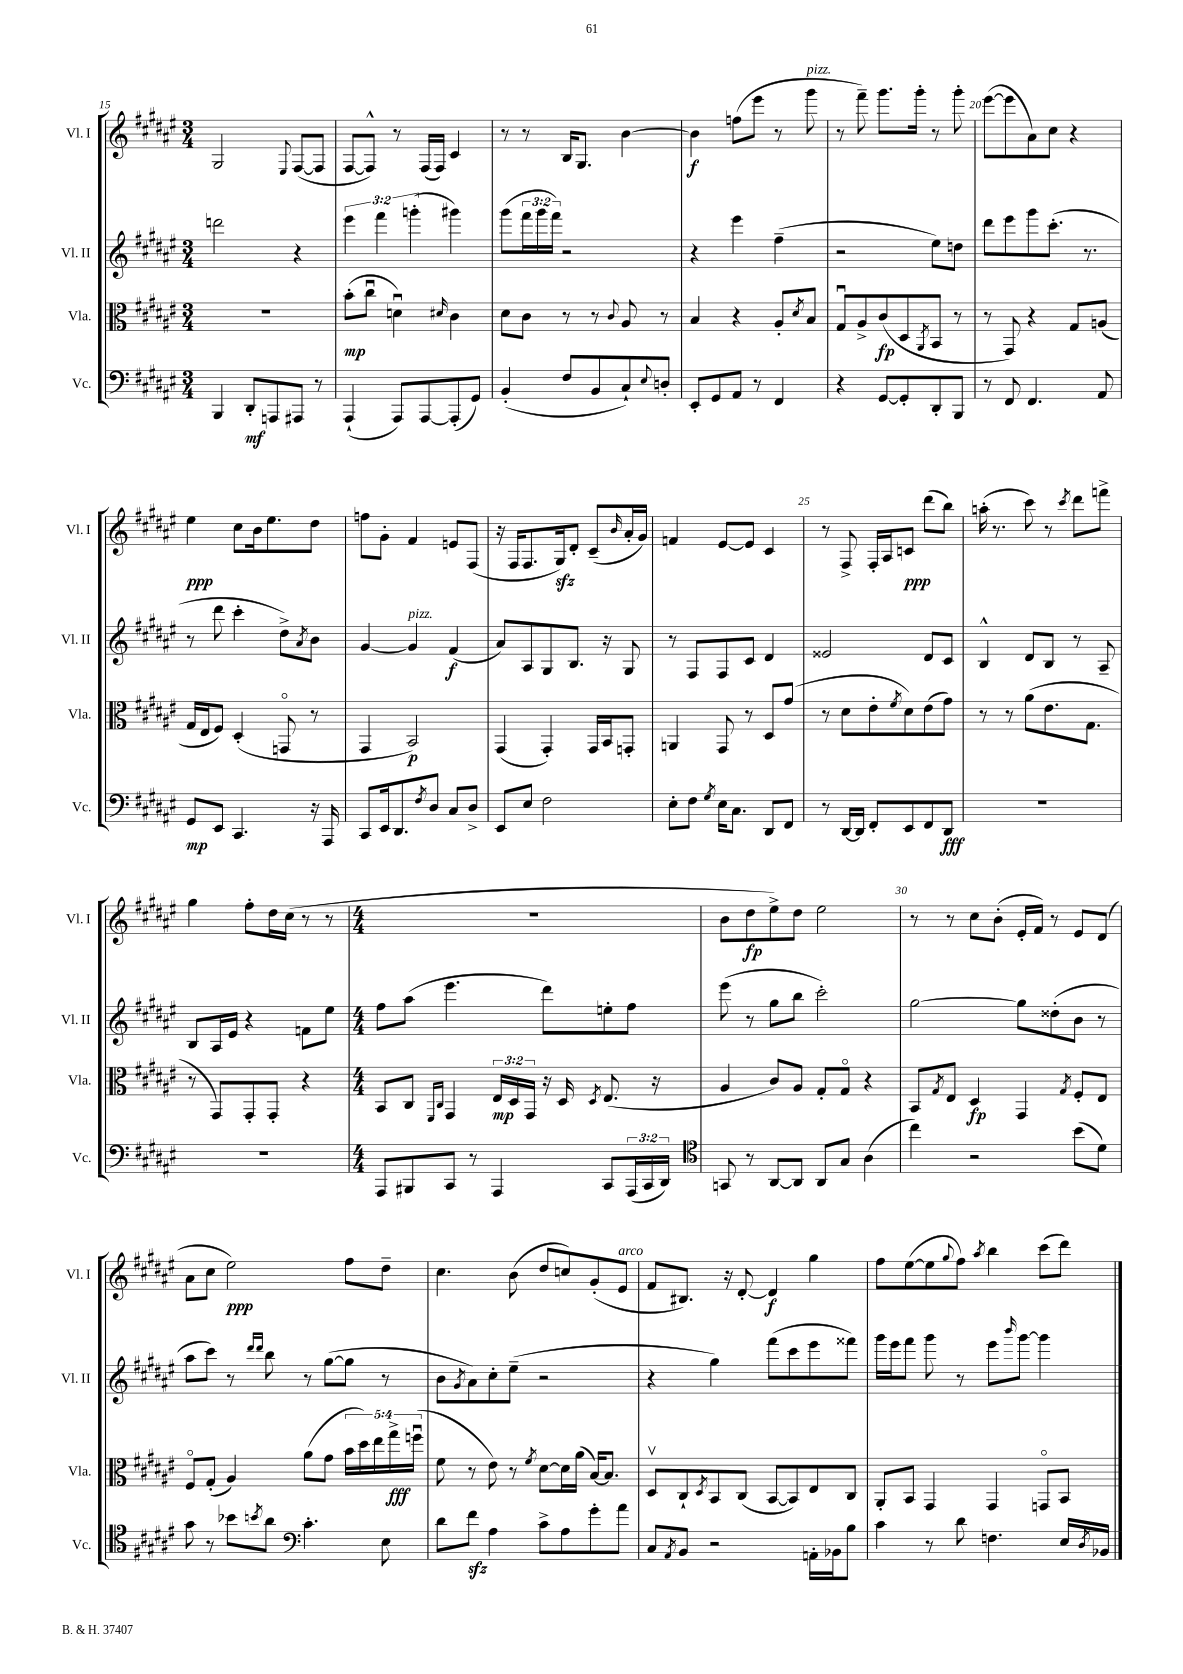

**kern	**dynam	**kern	**dynam	**kern	**dynam	**kern	**dynam
*part4	*part4	*part3	*part3	*part2	*part2	*part1	*part1
*staff4	*staff4	*staff3	*staff3	*staff2	*staff2	*staff1	*staff1
*I"Vc.	*	*I"Vla.	*	*I"Vl. II	*	*I"Vl. I	*
*I'Vc.	*	*I'Vla.	*	*I'Vl. II	*	*I'Vl. I	*
*clefF4	*	*clefC3	*	*clefG2	*	*clefG2	*
*k[f#c#g#d#a#e#]	*	*k[f#c#g#d#a#e#]	*	*k[f#c#g#d#a#e#]	*	*k[f#c#g#d#a#e#]	*
*M3/4	*	*M3/4	*	*M3/4	*	*M3/4	*
=15	=15	=15	=15	=15	=15	=15	=15
4BBB/	.	2.r	.	2dddn\	.	2G#/	.
8DD#'/L	mf	.	.	.	.	.	.
8AAAn/	.	.	.	.	.	.	.
.	.	.	.	.	.	8qqE#/	.
8AAA#X/J	.	.	.	4r	.	([8F#/L	.
8r	.	.	.	.	.	8F#/J]	.
=16	=16	=16	=16	=16	=16	=16	=16
(4AAA#`/	.	(8b'\L	mp	6eee#\	.	[8F#/L	.
.	.	8cc#u\J	.	.	.	8F#^^/J])	.
.	.	.	.	6fff#\	.	.	.
8AAA#/L)	.	4dnu\)	.	.	.	8r	.
.	.	.	.	(6gggn'\	.	.	.
[8AAA#/	.	.	.	.	.	(16F#/LL	.
.	.	.	.	.	.	16F#/JJ)	.
.	.	16qqd#X/	.	.	.	.	.
(8AAA#'/]	.	4c#\	.	4ggg#X\)	.	4c#/	.
8GG#/J)	.	.	.	.	.	.	.
=17	=17	=17	=17	=17	=17	=17	=17
(4BB'/	.	8d#\L	.	(8ggg#\L	.	8r	.
.	.	8c#\J	.	24fff#\L	.	8r	.
.	.	.	.	24ggg#\	.	.	.
.	.	.	.	24fff#\JJ)	.	.	.
8F#/L	.	8r	.	2r	.	16B/KL	.
.	.	.	.	.	.	8.G#/J	.
8BB/	.	8r	.	.	.	.	.
.	.	8qqc#/	.	.	.	.	.
8C#`/)	.	8A#/	.	.	.	[4b\	.
8qqE#/	.	.	.	.	.	.	.
8Dn'/J	.	8r	.	.	.	.	.
=18	=18	=18	=18	=18	=18	=18	=18
8EE#'/L	.	4B/	.	4r	.	4b\]	f
8GG#/	.	.	.	.	.	.	.
8AA#/J	.	4r	.	4eee#\	.	(8ffn\L	.
8r	.	.	.	.	.	8eee#\J	.
4FF#/	.	8A#'/L	.	(4ff#~\	.	8r	.
.	.	8qd#/	.	.	.	.	.
!	!	!	!	!	!	!LO:TX:a:i:t=pizz.	!
.	.	8B/J	.	.	.	8ggg#\	.
=19	=19	=19	=19	=19	=19	=19	=19
4r	.	8G#u/L	.	2r	.	8r	.
.	.	8A#^/	.	.	.	8fff#~\)	.
[8GG#/L	.	(8c#/	fp	.	.	8.ggg#\L	.
8GG#'/]	.	8D#/	.	.	.	.	.
.	.	.	.	.	.	16ggg#'\Jk	.
.	.	8qAA#/	.	.	.	.	.
8DD#'/	.	8BB/J	.	8ee#\L)	.	8r	.
8BBB/J	.	8r	.	8ddn\J	.	8ggg#'\	.
=20	=20	=20	=20	=20	=20	=20	=20
8r	.	8r	.	8ddd#\L	.	([8eee#\L	.
8FF#/	.	8GG#/)	.	8eee#\	.	8eee#\]	.
4.FF#/	.	4r	.	8ggg#\	.	8a#\)	.
.	.	.	.	(8.ccc#'\J	.	8cc#\J	.
.	.	8G#/L	.	.	.	4r	.
.	.	.	.	8.r	.	.	.
8AA#/	.	(8An/J	.	.	.	.	.
!!LO:LB:g=z
=21	=21	=21	=21	=21	=21	=21	=21
8GG#/L	mp	16G#/LL	.	8r	.	4ee#\	ppp
.	.	16E#/J	.	.	.	.	.
8EE#/J	.	8F#/J)	.	8ddd#\	.	.	.
4.CC#/	.	(4D#'/	.	4ccc#'\	.	8cc#\L	.
.	.	.	.	.	.	16b\k	.
.	.	.	.	.	.	8.ee#\	.
.	.	8GGn/	.	8dd#^\L)	.	.	.
.	.	.	.	8qa#/	.	.	.
16r	.	8r	.	8b\J	.	8dd#\J	.
16AAA#/	.	.	.	.	.	.	.
=22	=22	=22	=22	=22	=22	=22	=22
8CC#/L	.	4GG#/	.	[4g#/	.	8ffn\L	.
16EE#/k	.	.	.	.	.	8g#'\J	.
8.DD#/	.	.	.	.	.	.	.
!	!	!	!	!LO:TX:a:i:t=pizz.	!	!	!
.	.	2BB/)	p	4g#/]	.	4f#/	.
8qF#/	.	.	.	.	.	.	.
8D#/J	.	.	.	.	.	.	.
8C#/L	.	.	.	(4f#/	f	8en/L	.
8D#^/J	.	.	.	.	.	(8F#/J	.
=23	=23	=23	=23	=23	=23	=23	=23
8EE#/L	.	(4GG#/	.	8a#/L)	.	16r	.
.	.	.	.	.	.	16F#/KL	.
8E#/J	.	.	.	8A#/	.	8.F#/	.
2F#\	.	4GG#'/)	.	8G#/	.	.	.
.	.	.	.	.	.	16G#zz/k)	.
.	.	.	.	8.B/J	.	8d#'/J	.
.	.	16GG#/LL	.	.	.	(8c#~/L	.
.	.	16BB/J	.	16r	.	.	.
.	.	.	.	.	.	16qqb/	.
.	.	8GGn'/J	.	8G#/	.	16a#'/L	.
.	.	.	.	.	.	16g#/JJ)	.
=24	=24	=24	=24	=24	=24	=24	=24
8E#'\L	.	4AAn/	.	8r	.	4fn/	.
8F#\J	.	.	.	8F#/L	.	.	.
8qG#/	.	.	.	.	.	.	.
16E#\KL	.	8GG#/	.	8F#/	.	[8e#/L	.
8.C#\J	.	.	.	.	.	.	.
.	.	8r	.	8c#/J	.	8e#/J]	.
8DD#/L	.	8D#/L	.	4d#/	.	4c#/	.
8FF#/J	.	(8g#/J	.	.	.	.	.
=25	=25	=25	=25	=25	=25	=25	=25
8r	.	8r	.	2e##X/	.	8r	.
[16DD#/LL	.	8d#\L	.	.	.	8F#^/	.
16DD#/JJ]	.	.	.	.	.	.	.
8FF#'/L	.	8e#'\	.	.	.	16F#'/LL	.
.	.	.	.	.	.	16A#/J	.
.	.	8qf#/	.	.	.	.	.
8EE#/	.	8d#\)	.	.	.	8cn/J	ppp
8FF#/	.	(8e#\	.	8d#/L	.	(8ddd#\L	.
8DD#/J	fff	8g#\J)	.	8c#/J	.	8bb\J)	.
=26	=26	=26	=26	=26	=26	=26	=26
2.r	.	8r	.	4B^^/	.	(16aan'\	.
.	.	.	.	.	.	8.r	.
.	.	8r	.	.	.	.	.
.	.	(8a#\L	.	8d#/L	.	8ccc#\)	.
.	.	8.e#\	.	8B/J	.	8r	.
.	.	.	.	.	.	8qccc#/	.
.	.	.	.	8r	.	8ddd#\L	.
.	.	8.G#\J	.	.	.	.	.
.	.	.	.	8A#~/	.	8fffn^\J	.
!!LO:LB:g=z
=27	=27	=27	=27	=27	=27	=27	=27
2.r	.	8r	.	8B/L	.	4gg#\	.
.	.	8GG#/L)	.	16A#/L	.	.	.
.	.	.	.	16e#/JJ	.	.	.
.	.	8GG#'/	.	4r	.	8ff#'\L	.
.	.	8GG#'/J	.	.	.	16dd#\L	.
.	.	.	.	.	.	(16cc#\JJ	.
.	.	4r	.	8fn\L	.	8r	.
.	.	.	.	8ee#\J	.	8r	.
=28	=28	=28	=28	=28	=28	=28	=28
*M4/4	*	*M4/4	*	*M4/4	*	*M4/4	*
8AAA#/L	.	8BB/L	.	8ff#\L	.	1r	.
8BBB#X/	.	8C#/J	.	(8aa#\J	.	.	.
.	.	16qqFF#/LL	.	.	.	.	.
.	.	16qqC#/JJ	.	.	.	.	.
8CC#/J	.	4GG#/	.	4.eee#\	.	.	.
8r	.	.	.	.	.	.	.
4AAA#/	.	24E#/LL	mp	.	.	.	.
.	.	24D#/	.	.	.	.	.
.	.	24GG#/JJ	.	.	.	.	.
.	.	16r	.	8ddd#\L)	.	.	.
.	.	16D#/	.	.	.	.	.
.	.	8qD#/	.	.	.	.	.
8CC#/L	.	(8.E#/	.	8een'\	.	.	.
(24AAA#/L	.	.	.	8ff#\J	.	.	.
24CC#/	.	.	.	.	.	.	.
.	.	16r	.	.	.	.	.
24DD#/JJ)	.	.	.	.	.	.	.
=29	=29	=29	=29	=29	=29	=29	=29
*clefC4	*	*	*	*	*	*	*
8GGn/	.	4A#/	.	(8eee#\	.	8b\L	.
8r	.	.	.	8r	.	8dd#\	fp
[8AA#/L	.	8c#/L)	.	8gg#\L	.	8ee#^\)	.
8AA#/J]	.	8A#/J	.	8bb\J	.	8dd#\J	.
8AA#/L	.	8G#'/L	.	2ccc#'\)	.	2ee#\	.
8G#/J	.	8G#/J	.	.	.	.	.
(4A#\	.	4r	.	.	.	.	.
=30	=30	=30	=30	=30	=30	=30	=30
4cc#\)	.	8BB/L	.	[2gg#\	.	8r	.
.	.	8qG#/	.	.	.	.	.
.	.	8E#/J	.	.	.	8r	.
2r	.	4D#/	fp	.	.	8cc#\L	.
.	.	.	.	.	.	(8b'\J	.
.	.	4GG#/	.	8gg#\L]	.	16e#'/LL	.
.	.	.	.	.	.	16f#/JJ)	.
.	.	.	.	(8dd##X'\	.	8r	.
.	.	8qG#/	.	.	.	.	.
(8b\L	.	8F#'/L	.	8b\J	.	8e#/L	.
8d#\J)	.	8E#/J	.	8r	.	(8d#/J	.
!!LO:LB:g=z
=31	=31	=31	=31	=31	=31	=31	=31
8g#\	.	8F#/L	.	8aa#\L	.	8a#\L	.
8r	.	(8G#'/J	.	8ccc#\J)	.	8cc#\J	.
8b-X\L	.	4A#/)	.	8r	.	2ee#\)	ppp
.	.	.	.	16qqddd#/LL	.	.	.
8qbn/	.	.	.	16qqddd#/JJ	.	.	.
8a#\J	.	.	.	8bb\	.	.	.
*clefF4	*	*	*	*	*	*	*
4.c#'\	.	(8a#\L	.	8r	.	.	.
.	.	8g#\J	.	([8gg#\L	.	.	.
.	.	20b\LL	.	8gg#\J]	.	8ff#\L	.
.	.	20dd#\)	.	.	.	.	.
.	.	20ee#\	.	.	.	.	.
8E#\	.	.	.	8r	.	8dd#~\J	.
.	.	20gg#^\	fff	.	.	.	.
.	.	(20ffnu\JJ	.	.	.	.	.
=32	=32	=32	=32	=32	=32	=32	=32
8d#\L	.	8f#\	.	8b\L	.	4.cc#\	.
.	.	.	.	8qg#/	.	.	.
8f#zz\J	.	8r	.	8a#\)	.	.	.
4A#\	.	8e#\)	.	8cc#'\	.	.	.
.	.	8r	.	(8ee#~\J	.	(8b\	.
.	.	8qf#/	.	.	.	.	.
8c#^\L	.	[8d#\L	.	2r	.	8dd#/L	.
8A#\	.	16d#\L]	.	.	.	8ccn/)	.
.	.	(16a#\JJ	.	.	.	.	.
8g#'\	.	[16B/KL)	.	.	.	(8g#'/	.
.	.	8.B/J]	.	.	.	.	.
!	!	!	!	!	!	!LO:TX:a:i:t=arco	!
8a#\J	.	.	.	.	.	8e#/J	.
=33	=33	=33	=33	=33	=33	=33	=33
8C#/L	.	8D#v/L	.	4r	.	8f#/L	.
8qAA#/	.	.	.	.	.	.	.
8BB/J	.	8C#`/	.	.	.	8.B#X/J)	.
.	.	8qD#/	.	.	.	.	.
2r	.	8BB/	.	4gg#\)	.	.	.
.	.	.	.	.	.	16r	.
.	.	(8C#/J	.	.	.	[8d#'/	.
.	.	[8BB/L	.	(8fff#\L	.	4d#/]	f
.	.	8BB/])	.	8ccc#\	.	.	.
16AAn'\LL	.	8E#/	.	8eee#\	.	4gg#\	.
16BB-X\J	.	.	.	.	.	.	.
8B\J	.	8C#/J	.	8fff##X\J)	.	.	.
=34	=34	=34	=34	=34	=34	=34	=34
4c#\	.	8AA#'/L	.	16ggg#\LL	.	8ff#\L	.
.	.	.	.	16eee#\J	.	.	.
.	.	8BB/J	.	8fff#\J	.	([8ee#\	.
8r	.	4GG#/	.	8ggg#\	.	8ee#\]	.
.	.	.	.	.	.	8qqgg#/	.
8d#\	.	.	.	8r	.	8ff#\J)	.
.	.	.	.	.	.	8qaa#/	.
4.Fn\	.	4GG#/	.	8eee#\L	.	4bb\	.
.	.	.	.	16qqbbb/	.	.	.
.	.	.	.	[8ggg#\J	.	.	.
.	.	8GGn/L	.	4ggg#\]	.	(8ccc#\L	.
16E#/LL	.	8BB/J	.	.	.	8ddd#\J)	.
8qD#/	.	.	.	.	.	.	.
16BB-X/JJ	.	.	.	.	.	.	.
==	==	==	==	==	==	==	==
*-	*-	*-	*-	*-	*-	*-	*-
